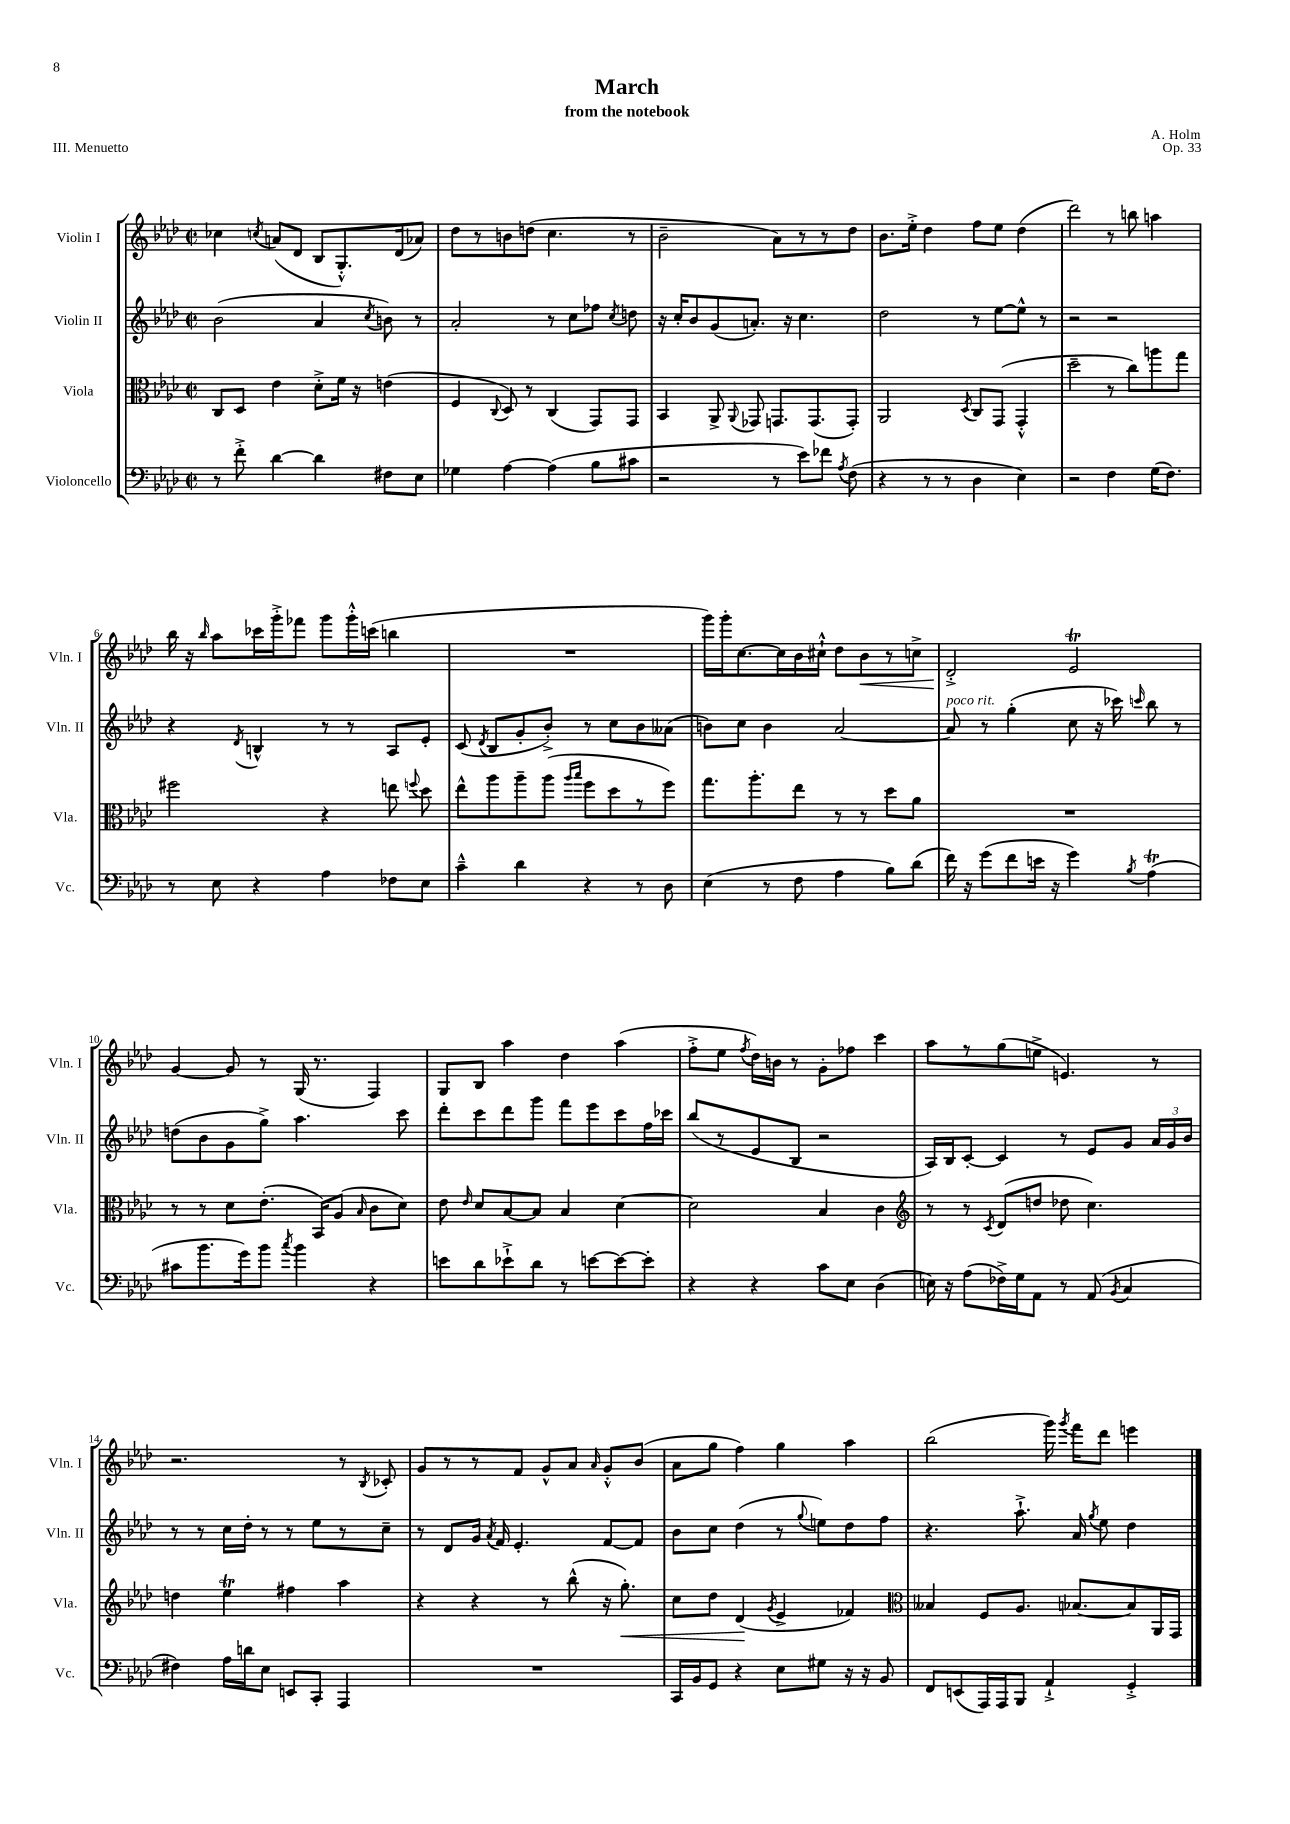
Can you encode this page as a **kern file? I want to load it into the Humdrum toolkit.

**kern	**kern	**dynam	**kern	**kern	**dynam
*part4	*part3	*part3	*part2	*part1	*part1
*staff4	*staff3	*staff3	*staff2	*staff1	*staff1
*I"Violoncello	*I"Viola	*	*I"Violin II	*I"Violin I	*
*I'Vc.	*I'Vla.	*	*I'Vln. II	*I'Vln. I	*
*clefF4	*clefC3	*	*clefG2	*clefG2	*
*k[b-e-a-d-]	*k[b-e-a-d-]	*	*k[b-e-a-d-]	*k[b-e-a-d-]	*
*M2/2	*M2/2	*	*M2/2	*M2/2	*
*met(c|)	*met(c|)	*	*met(c|)	*met(c|)	*
=1	=1	=1	=1	=1	=1
8r	8C/L	.	(2b-\	4cc-X\	.
8f'^\	8D-/J	.	.	.	.
.	.	.	.	8qccn/	.
[4d-\	4e-\	.	.	(8an/L	.
.	.	.	.	8d-/J	.
4d-\]	8d-'^\L	.	4a-/	8B-/L	.
.	16f\Jk	.	.	8.G'^^/)	.
.	16r	.	.	.	.
.	.	.	8qcc/	.	.
8F#X\L	(4en\	.	8bn\)	.	.
.	.	.	.	(16d-/k	.
8E-\J	.	.	8r	8a-X/J)	.
=2	=2	=2	=2	=2	=2
4G-X\	4F/	.	2a-'/	8dd-\L	.
.	.	.	.	8r	.
.	8qqC/	.	.	.	.
[4A-\	8D-/)	.	.	8bn\	.
.	8r	.	.	(8ddn\J	.
(4A-\]	(4C/	.	8r	4.cc\	.
.	.	.	8cc\L	.	.
8B-\L	8GG/L)	.	8ff-X\J	.	.
.	.	.	8qcc/	.	.
8c#X\J	8GG/J	.	8ddn\	8r	.
=3	=3	=3	=3	=3	=3
2r	4BB-/	.	16r	2b-~\	.
.	.	.	16cc'/KL	.	.
.	.	.	8b-/	.	.
.	8AA-^/	.	(8g/	.	.
.	8qqAA-/	.	.	.	.
.	8GG-X/	.	8.an'/J)	.	.
8r	8.GGn/L	.	.	8a-\L)	.
.	.	.	16r	.	.
8e-\L)	.	.	4.cc\	8r	.
.	(8.GG/	.	.	.	.
8f-X\J	.	.	.	8r	.
8qA-/	.	.	.	.	.
(8F\	8GG'/J)	.	.	8dd-\J	.
=4	=4	=4	=4	=4	=4
4r	2AA-/	.	2dd-\	8.b-\L	.
.	.	.	.	16ee-'^\Jk	.
8r	.	.	.	4dd-\	.
8r	.	.	.	.	.
.	8qD-/	.	.	.	.
4D-\	8C/L	.	8r	8ff\L	.
.	(8GG/J	.	[8ee-\L	8ee-\J	.
4E-\)	4GG'^^/	.	8ee-^^\J]	(4dd-\	.
.	.	.	8r	.	.
=5	=5	=5	=5	=5	=5
2r	2dd-~\	.	2r	2ddd-\)	.
4F\	8r	.	2r	8r	.
.	8cc\L)	.	.	8bbn\	.
(16G\KL	8aan\	.	.	4aan\	.
8.F\J)	.	.	.	.	.
.	8gg\J	.	.	.	.
!!LO:LB:g=z
=6	=6	=6	=6	=6	=6
8r	2ff#X\	.	4r	16bb-\	.
.	.	.	.	16r	.
.	.	.	.	16qqbb-/	.
8E-\	.	.	.	8aa-\L	.
.	.	.	8qd-/	.	.
4r	.	.	4Bn^^/	16ccc-X\L	.
.	.	.	.	16ggg'^\J	.
.	.	.	.	8fff-X\J	.
4A-\	4r	.	8r	8ggg\L	.
.	.	.	8r	16ggg'^^\L	.
.	.	.	.	(16cccn\JJ	.
8F-X\L	8een\	.	8A-/L	4bbn\	.
.	8qqffn/	.	.	.	.
8E-\J	8dd-\	.	8e-'/J	.	.
=7	=7	=7	=7	=7	=7
4c~^^\	8ee-^^\L	.	(8c/	1r	.
.	.	.	8qd-/	.	.
.	8aa-\	.	8B-/L	.	.
4d-\	8aa-~\	.	8g'/	.	.
.	(8aa-\J	.	8b-'^/J)	.	.
.	16qqaa-/LL	.	.	.	.
.	16qqbb-/JJ	.	.	.	.
4r	8ff\L	.	8r	.	.
.	8dd-\	.	8cc\L	.	.
8r	8r	.	8b-\	.	.
8D-\	8ff\J)	.	(8a--X\J	.	.
=8	=8	=8	=8	=8	=8
(4E-\	8.gg\L	.	8bn\L)	16ggg\LL)	.
.	.	.	.	16ggg'\J	.
.	.	.	8cc\J	[8.cc\	.
.	8.aa-'\	.	.	.	.
8r	.	.	4b\	.	.
.	.	.	.	16cc\L]	.
8F\	8ee-\J	.	.	16b-\	.
.	.	.	.	16cc#X`^^\JJ	.
4A-\	8r	.	[2a-/	8dd-\L	.
!	!	!	!	!	!LO:HP:b
.	8r	.	.	8b-\	<
8B-\L)	8dd-\L	.	.	8r	.
(8d-\J	8a-\J	.	.	8ccn^\J	.
=9	=9	=9	=9	=9	=9
!	!	!	!LO:TX:a:i:t=poco rit.	!	!
16f\)	1r	.	8a-/]	2d-'^/	.
16r	.	.	.	.	.
(8g\L	.	.	8r	.	.
8f\	.	.	(4gg'\	.	.
16en\Jk	.	.	.	.	.
16r	.	.	.	.	.
4g\)	.	.	8cc\	2e-T/	[
.	.	.	16r	.	.
.	.	.	16ccc-X\)	.	.
8qB-/	.	.	16qqcccn/	.	.
(4A-T\	.	.	8bb-\	.	.
.	.	.	8r	.	.
!!LO:LB:g=z
=10	=10	=10	=10	=10	=10
8c#X\L	8r	.	(8ddn\L	[4g/	.
8.b-\	8r	.	8b-\	.	.
.	8d-\L	.	8g\	8g/]	.
16g\k)	.	.	.	.	.
8b-\J	(8.e-'\J	.	8gg^\J)	8r	.
8qcc/	.	.	.	.	.
4b-\	.	.	4.aa-\	(16G/	.
.	16BB-/KL)	.	.	8.r	.
.	(8A-/J	.	.	.	.
.	16qqB-/	.	.	.	.
4r	8c\L	.	.	4F/)	.
.	8d-\J)	.	8ccc\	.	.
=11	=11	=11	=11	=11	=11
8en\L	8e-\	.	8ddd-'\L	8G/L	.
.	16qqe-/	.	.	.	.
8d-\	8d-/L	.	8ccc\	8B-/J	.
8e-X`^\	[8B-/	.	8ddd-\	4aa-\	.
8d-\J	8B-/J]	.	8ggg\J	.	.
8r	4B-/	.	8fff\L	4dd-\	.
[8en\L	.	.	8eee-\	.	.
8e\_	[4d-\	.	8ccc\	(4aa-\	.
8e'\J]	.	.	16ff\L	.	.
.	.	.	16ccc-X\JJ	.	.
=12	=12	=12	=12	=12	=12
4r	2d-\]	.	(8bb-/L	8ff'^\L	.
.	.	.	8r	8ee-\J	.
.	.	.	.	8qff/	.
4r	.	.	8e-/	16dd-\LL)	.
.	.	.	.	16bn\JJ	.
.	.	.	8B-/J	8r	.
8c\L	4B-/	.	2r	8g'\L	.
8E-\J	.	.	.	8ff-X\J	.
(4D-\	4c\	.	.	4ccc\	.
=13	=13	=13	=13	=13	=13
*	*clefG2	*	*	*	*
16En\)	8r	.	16A-/LL)	8aa-\L	.
16r	.	.	16B-/J	.	.
(8A-\L	8r	.	[8c'/J	8r	.
.	8qc/	.	.	.	.
16F-X^\L)	(8d-/L	.	4c/]	(8gg\	.
16G\J	.	.	.	.	.
8AA-\J	8ddn/J	.	.	8een^\J	.
8r	8dd-X\	.	8r	4.en/)	.
(8AA-/	4.cc\)	.	8e-/L	.	.
8qBB-/	.	.	.	.	.
4C/	.	.	8g/J	.	.
.	.	.	24a-/LL	8r	.
.	.	.	24g/	.	.
.	.	.	24b-/JJ	.	.
!!LO:LB:g=z
=14	=14	=14	=14	=14	=14
4F#X\)	4ddn\	.	8r	2.r	.
.	.	.	8r	.	.
16A-\LL	4ee-T\	.	16cc\LL	.	.
16dn\J	.	.	16dd-'\JJ	.	.
8E-\J	.	.	8r	.	.
8EEn/L	4ff#X\	.	8r	.	.
8CC'/J	.	.	8ee-\L	.	.
4AAA-/	4aa-\	.	8r	8r	.
.	.	.	.	8qB-/	.
.	.	.	8cc~\J	8c-X'/	.
=15	=15	=15	=15	=15	=15
1r	4r	.	8r	8g/L	.
.	.	.	8d-/L	8r	.
.	4r	.	16g/Jk	8r	.
.	.	.	8qa-/	.	.
.	.	.	16f/	.	.
.	.	.	4.e-'/	8f/J	.
.	8r	.	.	8g^^/L	.
.	(8bb-^^\	.	.	8a-/J	.
.	.	.	.	16qqa-/	.
.	16r	.	[8f/L	8g'^^/L	.
!	!	!LO:HP:b	!	!	!
.	8.gg'\)	<	.	.	.
.	.	.	8f/J]	(8b-/J	.
=16	=16	=16	=16	=16	=16
16CC/LL	8cc\L	.	8b-\L	8a-\L	.
16BB-/J	.	.	.	.	.
8GG/J	8dd-\J	.	8cc\J	8gg\J	.
4r	(4d-/	.	(4dd-\	4ff\)	.
.	8qg/	.	.	.	.
8E-\L	4e-^/	[	8r	4gg\	.
.	.	.	8qqgg/	.	.
8G#X\J	.	.	8een\L)	.	.
16r	4f-X/)	.	8dd-\	4aa-\	.
16r	.	.	.	.	.
8BB-/	.	.	8ff\J	.	.
=17	=17	=17	=17	=17	=17
*	*clefC3	*	*	*	*
8FF/L	4B--X/	.	4.r	(2bb-\	.
(8EEn/	.	.	.	.	.
16AAA-/L)	8F/L	.	.	.	.
16AAA-/J	.	.	.	.	.
8BBB-/J	8.A-/J	.	8.aa-`^\	.	.
4AA-`^/	.	.	.	16ggg\)	.
.	.	.	.	8qggg/	.
.	[8.B-X/L	.	16a-/	16fff\KL	.
.	.	.	8qgg/	.	.
.	.	.	8ee-\	8ddd-\J	.
4GG'^/	8B-/]	.	4dd-\	4eeen\	.
.	16AA-/L	.	.	.	.
.	16GG/JJ	.	.	.	.
==	==	==	==	==	==
*-	*-	*-	*-	*-	*-
